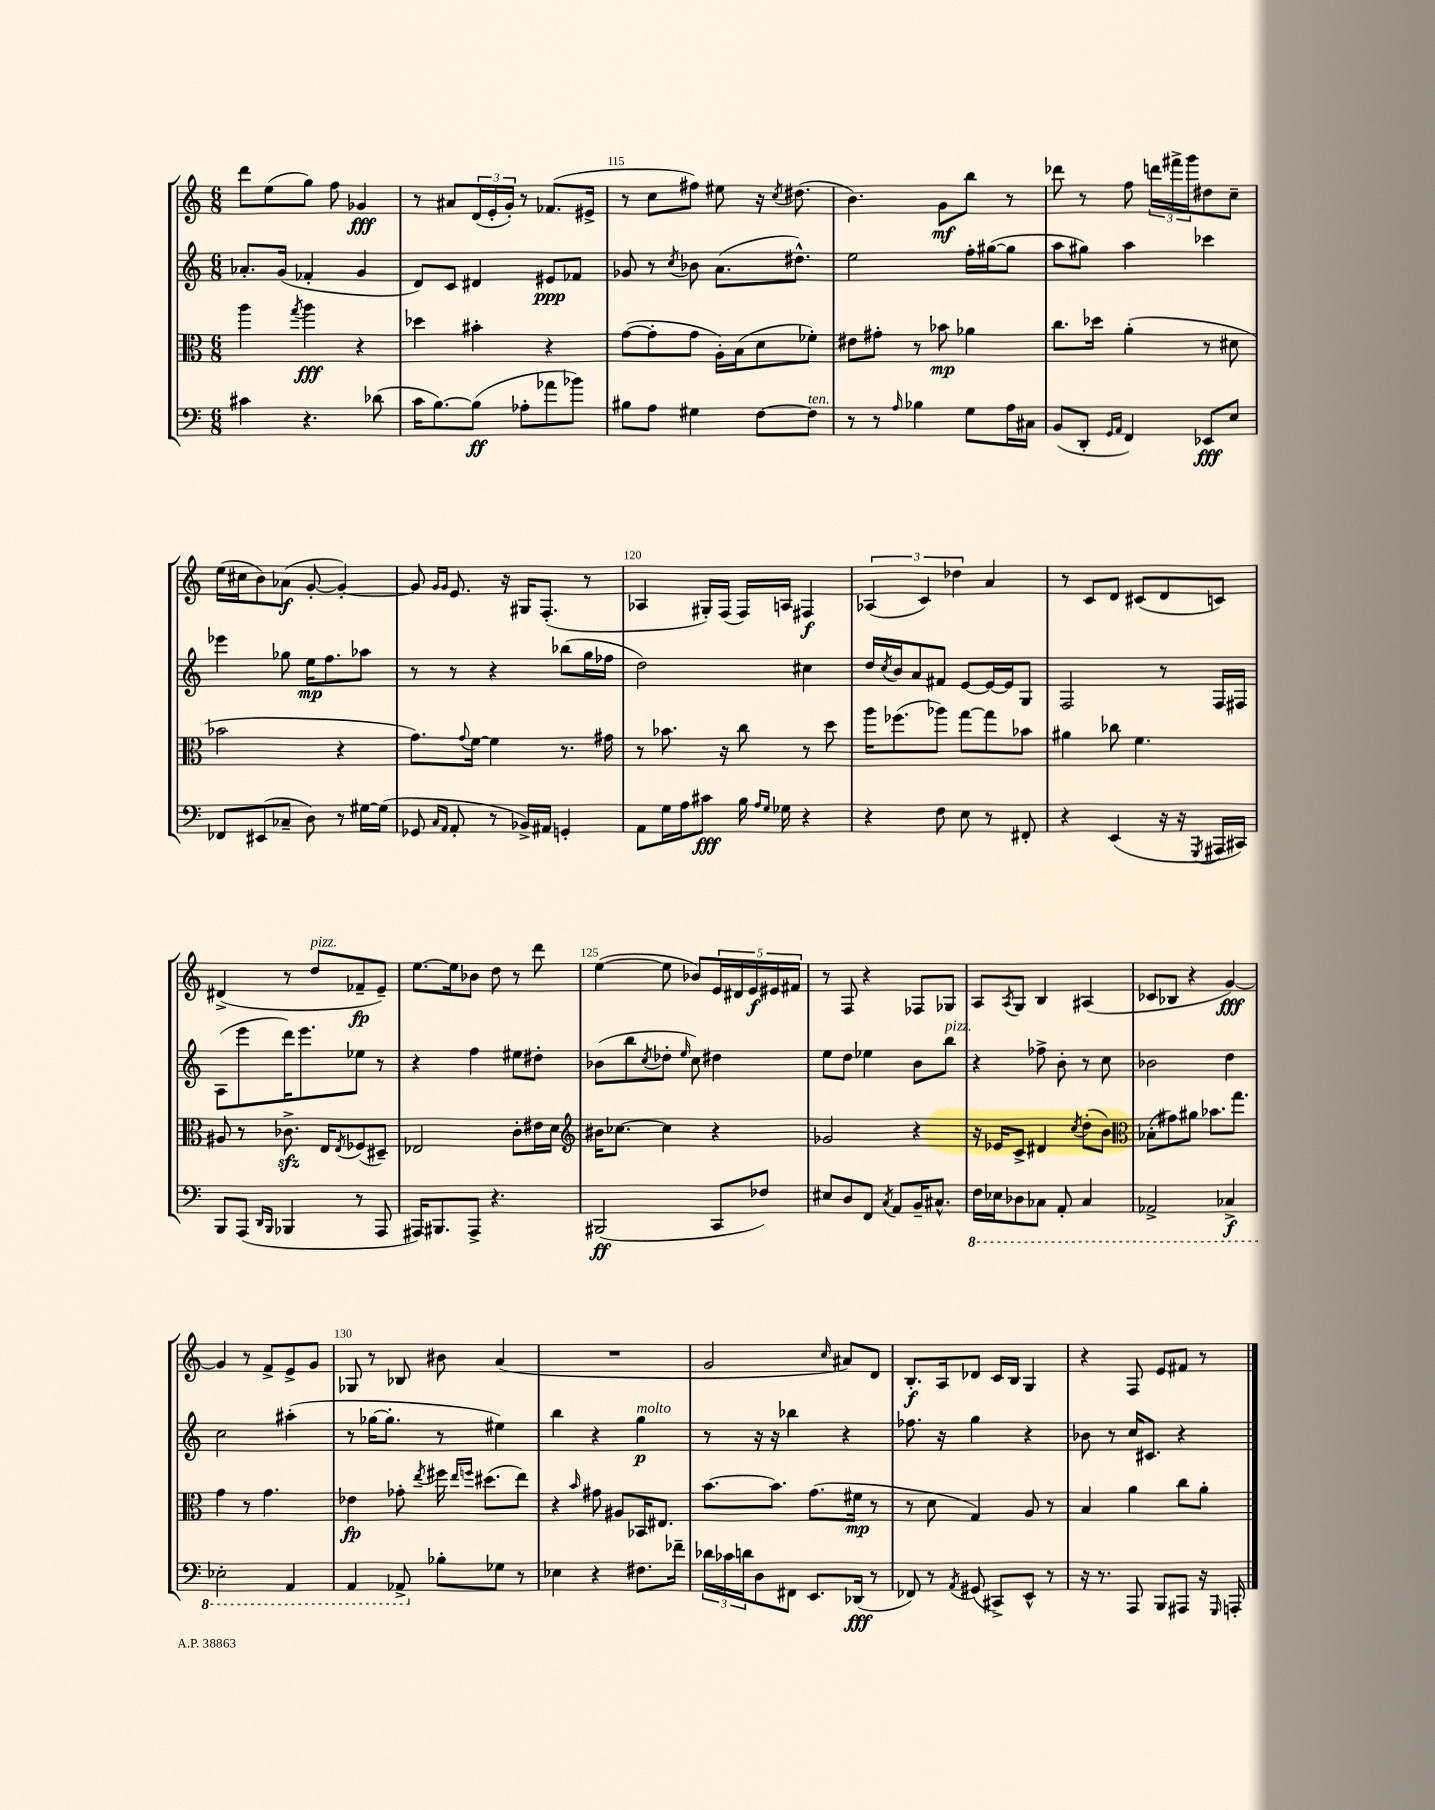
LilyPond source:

<<
\new StaffGroup <<
\new Staff = "s0" {
    \clef treble \key c \major \numericTimeSignature \time 6/8
    d'''8 e''8( g''8) f''8 ges'4\fff |
    r8 ais'8 \tuplet 3/2 { d'16( e'16-. g'16-.) } r8 fes'8.( eis'16-> |
    r8 c''8 fis''8) eis''8 r16 \acciaccatura { c''8 } dis''8.( |
    b'4.) g'8\mf b''8 r8 |
    des'''8 r8 f''8 \tuplet 3/2 { d'''16 fis'''16-> g'''16 } dis''8 c''8-- |
    e''16( cis''16 b'8) aes'8\f( g'8~-. g'4~-.) |
    g'8 \grace { g'16 g'16 } e'8. r16 gis16 f8.-.( r8 |
    aes4 gis16-.) f16( f16) a16 fis4\f |
    \tuplet 3/2 { aes4( c'4) des''4 } a'4 |
    r8 c'8 d'8 cis'8( d'8 c'8) |
    dis'4->( r8 d''8^\markup { \italic "pizz." } fes'8--\fp e'8--) |
    e''8.~ e''16 bes'8 d''8 r8 d'''8 |
    e''4~( e''8 bes'8) \tuplet 5/4 { e'16 dis'16 e'16\f eis'16 fis'16 } |
    r8 f8 r4 fes8 ges8 |
    a8 \acciaccatura { a8 } g8 b4 ais4( |
    ces'8 bes8 r4 g'4~\fff) |
    g'4 r8 f'8-> e'8-> g'8 |
    ges8 r8 bes8 bis'8 a'4( |
    R2. |
    g'2 \grace { c''16 } ais'8) d'8 |
    b8.-.\f a16 des'8 c'16 b16 g4 |
    r4 f8 e'8 fis'8 r8 \bar "|." |
}
\new Staff = "s1" {
    \clef treble \key c \major \numericTimeSignature \time 6/8
    aes'8.-. g'16( fes'4-. g'4 |
    d'8) c'8 dis'4 eis'8\ppp fes'8 |
    ges'8 r8 \acciaccatura { c''8 } bes'8 a'8.( dis''8.-^) |
    e''2 f''16-. gis''16~( gis''8 |
    a''8 gis''8) a''4 ces'''4 |
    ees'''4 ges''8 e''16\mp f''8. aes''8 |
    r8 r8 r4 bes''8( g''16 fes''16 |
    d''2) cis''4 |
    d''16 \acciaccatura { c''8 } b'16 a'8 fis'8 e'8~ e'16~ e'16 g8 |
    f2 r8 f16 fis16 |
    a8( e'''8 d'''16) e'''8. ees''8 r8 |
    r4 f''4 eis''8 dis''8-. |
    bes'8( b''8 \acciaccatura { c''8 } des''8-. \grace { e''16 } c''8) dis''4 |
    e''8 d''8 ees''4 b'8 b''8^\markup { \italic "pizz." } |
    r4 fes''8-> b'8-. r8 c''8 |
    bes'2 d''4 |
    c''2 ais''4-.( |
    r8 ges''16~ ges''8.-. r8 eis''4) |
    b''4 r4 g''4\p^\markup { \italic "molto" } |
    r8 r16 r16 bes''4 r4 |
    fes''8. r16 g''4 r4 |
    bes'8 r8 c''16 cis'8. r4 \bar "|." |
}
\new Staff = "s2" {
    \clef alto \key c \major \numericTimeSignature \time 6/8
    a''4 \acciaccatura { g''8 } a''4\fff r4 |
    des''4 bis'4-. r4 |
    g'8~( g'8-. g'8 a16-.) b16( d'8 fes'8-.) |
    eis'8 gis'8-. r8 bes'8\mp aes'4 |
    c''8. des''16 a'4-.( r8 dis'8 |
    bes'2 r4 |
    g'8.) \appoggiatura { g'8 } f'16~ f'4 r8. gis'16 |
    r8 bes'8. r16 c''8 r8 d''8 |
    a''16 fes''8.( aes''8) g''8~ g''8 bes'8 |
    ais'4 ces''8 f'4. |
    ais8 r8 ces'8.->\sfz e16 \acciaccatura { e8 } fes8( dis8--) |
    ees2 c'8-. eis'16 d'16 |
    \clef treble bis'16 ces''8.~ ces''4 r4 |
    ges'2 r4 |
    r16 ees'16 c'8-> dis'4 \acciaccatura { c''8 } d''8-.( b'8) |
    \clef alto bes8-.( gis'8) ais'8 bes'8. g''8. |
    g'4 r8 g'4. |
    ees'4\fp ges'8-. \acciaccatura { e''8 } fis''16 \grace { e''16 f''16 } dis''8.( e''8) |
    r4 \grace { b'16 } gis'8 ais8 bes,16 eis8. |
    b'8.~ b'8. g'8.( fis'16\mp r8 |
    r8 d'8 g4) a8 r8 |
    b4 a'4 c''8 a'8-. \bar "|." |
}
\new Staff = "s3" {
    \clef bass \key c \major \numericTimeSignature \time 6/8
    cis'4 r4. des'8( |
    c'16 b8.~) b8\ff( aes8-. aes'8 bes'8) |
    bis8 a8 gis4 f8~ f8^\markup { \italic "ten." } |
    r8 r8 \grace { a16 } bes4 g8 a16 cis16 |
    b,8( d,8-. \grace { g,16 a,16 } f,4) ees,8\fff e8 |
    fes,8 eis,8( ces8-- d8) r8 gis16~ gis16( |
    ges,8 \grace { c16 a,16 } a,8-. r8 bes,16->) ais,16 g,4-. |
    a,8 g16 a16 cis'8\fff b16 \grace { a16 g16 } ges16 r4 |
    r4 f8 e8 r8 fis,8-. |
    r4 e,4( r16 r16 \acciaccatura { g,,8 } ais,,16 cis,16) |
    b,,8 a,,8( \grace { d,16 b,,16 } bes,,4 r8 a,,8 |
    ais,,16) bis,,8. ais,,8-> r4. |
    bis,,2\ff( c,8 fes8) |
    eis8 d8 f,8 \acciaccatura { c8 } a,8 b,16-- cis8.-^ |
    \ottava #-1 f,16 ees,16 des,8 ces,8 a,,8-. ces,4 |
    aes,,2-> ces,4->\f |
    ees,2-. a,,4 |
    a,,4 aes,,8-> \ottava #0 bes8-. ges8 r8 |
    ees4 r4 fis8. fes'16-- |
    \tuplet 3/2 { des'16 ces'16 d'16 } d8 fis,8 e,8. des,16\fff( r8 |
    fes,8) r8 \acciaccatura { a,8 } gis,8( cis,8->) e,8-^ r8 |
    r16 r8. a,,8 b,,8 ais,,8 r16 \grace { g,,16 } a,,16-. \bar "|." |
}
>>
>>
\layout { \context { \Score currentBarNumber = #113 \override BarNumber.break-visibility = ##(#f #t #t) barNumberVisibility = #(every-nth-bar-number-visible 5) } }
